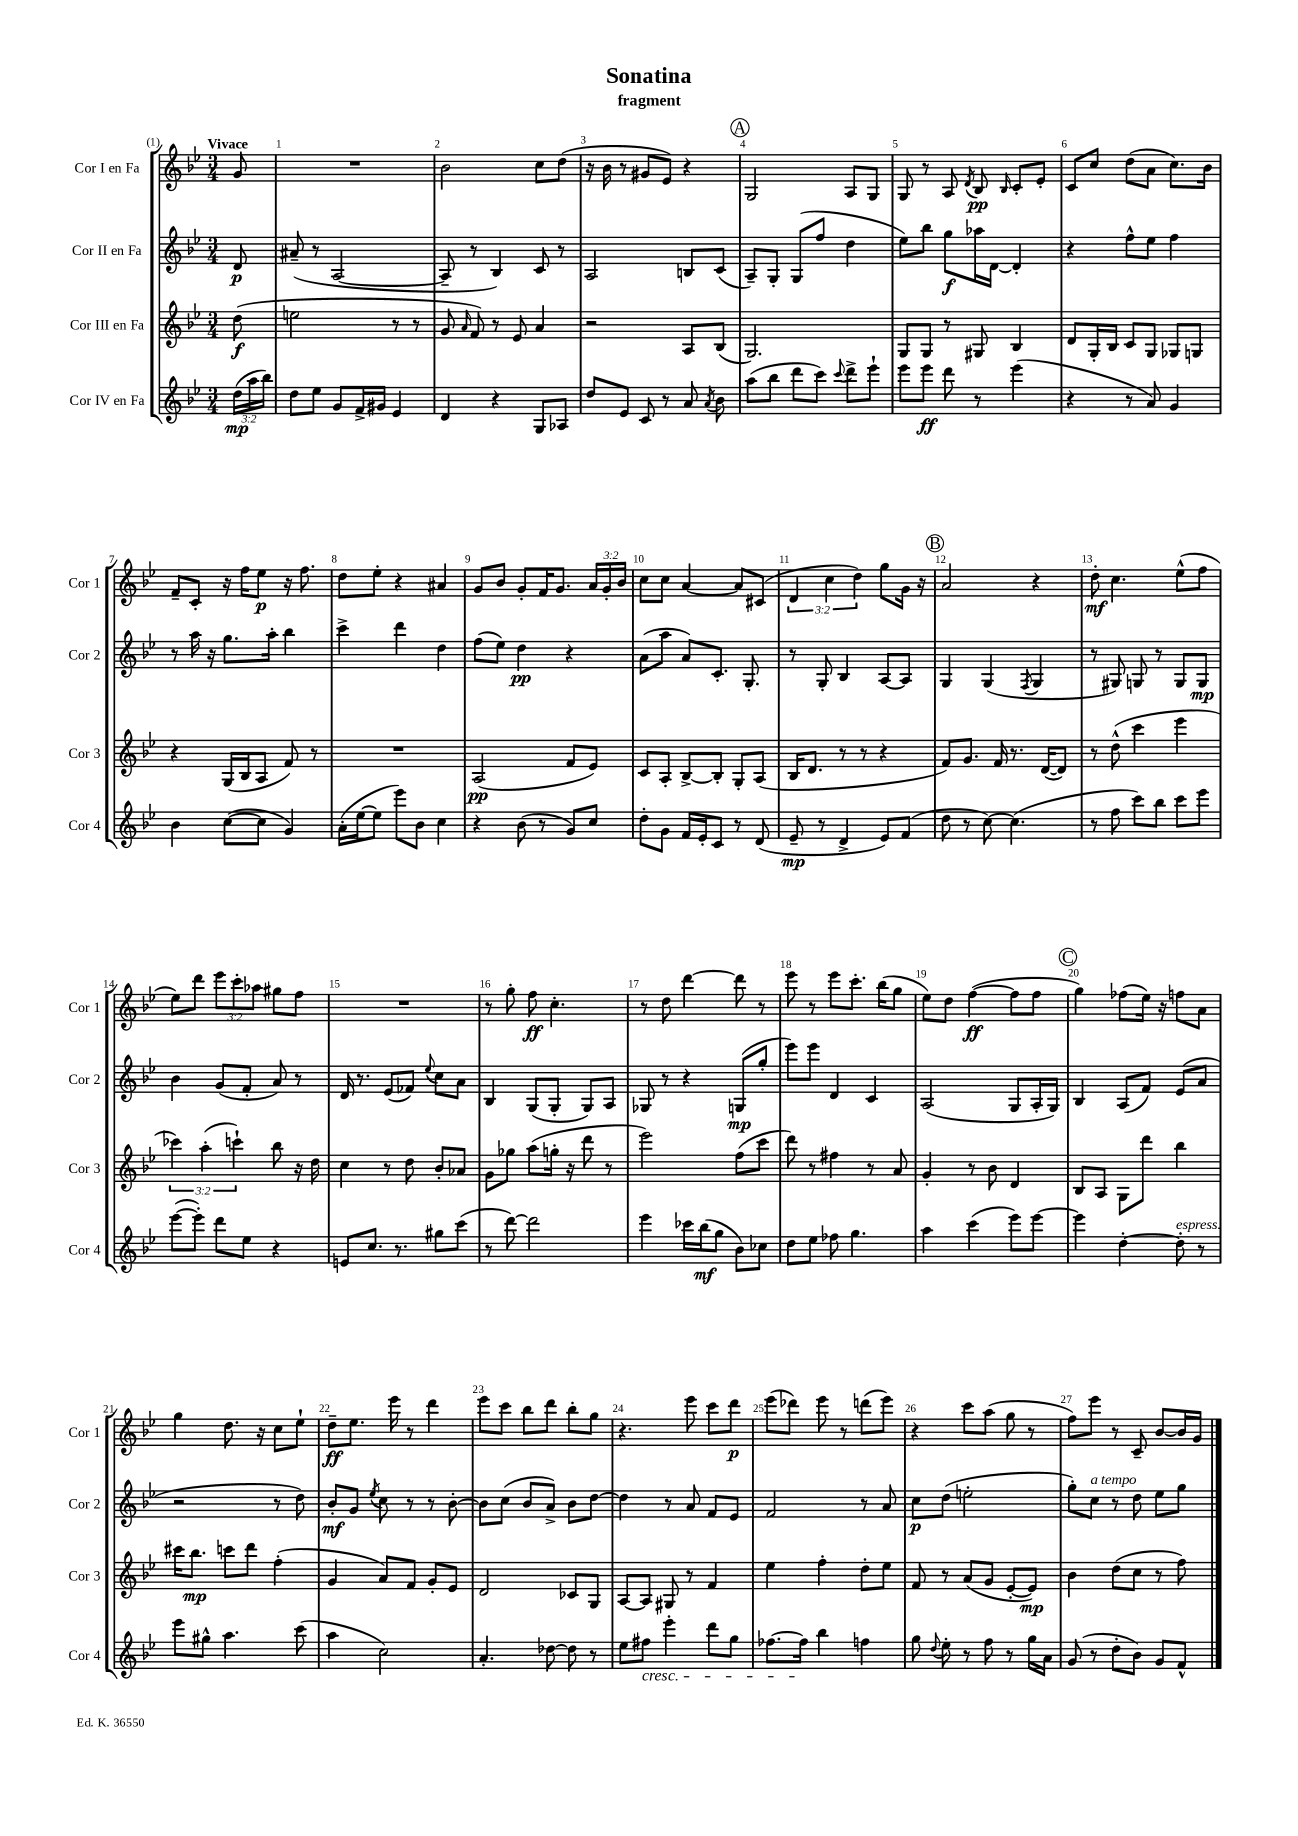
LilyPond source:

\header { title = "Sonatina" subtitle = "fragment" }
<<
\new StaffGroup <<
\new Staff = "s0" \with { instrumentName = "Cor I en Fa" shortInstrumentName = "Cor 1" } {
    \clef treble \key bes \major \numericTimeSignature \time 3/4 \override Staff.TupletNumber.text = #tuplet-number::calc-fraction-text \partial 8 \tempo "Vivace"
    \autoBeamOff g'8 |
    R2. |
    bes'2 c''8[ d''8]( |
    r16 bes'16 r8 gis'8[ ees'8]) r4 |
    \mark \markup { \circle "A" } g2 a8[ g8] |
    g8 r8 a8 \acciaccatura { d'8 } bes8\pp \grace { bes16 } c'8[-. ees'8]-. |
    c'8[ c''8] d''8[( a'8] c''8.[) bes'16] |
    f'8[-- c'8]-. r16 f''16[ ees''8]\p r16 f''8. |
    d''8[ ees''8]-. r4 ais'4 |
    g'8[ bes'8] g'8[-. f'16 g'8.] \tuplet 3/2 { a'16[ g'16-. bes'16] } |
    c''8[ c''8] a'4~ a'8[ cis'8]( |
    \tuplet 3/2 { d'4 c''4 d''4) } g''8[ g'16] r16 |
    \mark \markup { \circle "B" } a'2 r4 |
    d''8-.\mf c''4. ees''8[-^( f''8] |
    ees''8[) d'''8] \tuplet 3/2 { ees'''8[ c'''8-. aes''8] } gis''8[ f''8] |
    R2. |
    r8 g''8-. f''8\ff c''4.-. |
    r8 d''8 d'''4~ d'''8 r8 |
    ees'''8 r8 ees'''8[ c'''8.]-. bes''16[( g''8] |
    ees''8[) d''8] f''4~\ff( f''8[ f''8] |
    \mark \markup { \circle "C" } g''4) fes''8[( ees''16]) r16 f''8[ a'8] |
    g''4 d''8. r16 c''8[ ees''8]-! |
    d''8[--\ff ees''8.] ees'''16 r8 d'''4 |
    ees'''8[ c'''8] bes''8[ d'''8] bes''8[-. g''8] |
    r4. ees'''8 c'''8[ d'''8]\p |
    ees'''8[( des'''8]) ees'''8 r8 d'''8[( ees'''8]) |
    r4 c'''8[ a''8]( g''8 r8 |
    f''8[) ees'''8] r8 c'8-- bes'8[~ bes'16 g'16] \bar "|." |
}
\new Staff = "s1" \with { instrumentName = "Cor II en Fa" shortInstrumentName = "Cor 2" } {
    \clef treble \key bes \major \numericTimeSignature \time 3/4 \partial 8
    \autoBeamOff d'8\p |
    ais'8--( r8 a2~ |
    a8-- r8 bes4) c'8 r8 |
    a2 b8[ c'8]( |
    \mark \markup { \circle "A" } a8[--) g8]-. g8[( f''8] d''4 |
    ees''8[) bes''8] g''8[\f aes''16 d'16]~ d'4-. |
    r4 f''8[-^ ees''8] f''4 |
    r8 a''16 r16 g''8.[ a''16]-. bes''4 |
    c'''4-> d'''4 d''4 |
    f''8[( ees''8]) d''4\pp r4 |
    a'8[( a''8] a'8[) c'8.]-. g8.-. |
    r8 g8-. bes4 a8[~ a8] |
    \mark \markup { \circle "B" } g4 g4( \acciaccatura { f8 } g4 |
    r8 gis8) g8 r8 g8[ g8]\mp |
    bes'4 g'8[( f'8]-. a'8) r8 |
    d'16 r8. ees'8[( fes'8]) \appoggiatura { ees''8 } c''8[ a'8] |
    bes4 g8[( g8]-. g8[) a8] |
    ges8 r8 r4 g8[\mp( g''8]-. |
    ees'''8[) ees'''8] d'4 c'4 |
    a2( g8[ a16-. g16]) |
    \mark \markup { \circle "C" } bes4 a8[( f'8]) ees'8[( a'8] |
    r2 r8 d''8) |
    bes'8[-.\mf g'8] \acciaccatura { ees''8 } c''8 r8 r8 bes'8~-. |
    bes'8[ c''8]( bes'8[ a'8]->) bes'8[ d''8]~ |
    d''4 r8 a'8 f'8[ ees'8] |
    f'2 r8 a'8 |
    c''8[\p d''8]( e''2-. |
    g''8[-.) c''8]^\markup { \italic "a tempo" } r8 d''8 ees''8[ g''8] \bar "|." |
}
\new Staff = "s2" \with { instrumentName = "Cor III en Fa" shortInstrumentName = "Cor 3" } {
    \clef treble \key bes \major \numericTimeSignature \time 3/4 \override Staff.TupletNumber.text = #tuplet-number::calc-fraction-text \partial 8
    \autoBeamOff d''8\f( |
    e''2 r8 r8 |
    g'8 \grace { a'16 } f'8) r8 ees'8 a'4 |
    r2 a8[ bes8]( |
    \mark \markup { \circle "A" } g2.) |
    g8[ g8] r8 gis8 bes4 |
    d'8[ g16-. bes16] c'8[ g8] ges8[ g8] |
    r4 g16[( bes16 a8] f'8) r8 |
    R2. |
    a2\pp( f'8[ ees'8]) |
    c'8[ a8]-. bes8[~-> bes8]-. g8[-. a8]( |
    bes16[ d'8.] r8 r8 r4 |
    \mark \markup { \circle "B" } f'8[) g'8.] f'16 r8. d'16[~( d'8]) |
    r8 d''8-^( c'''4 ees'''4 |
    \tuplet 3/2 { ces'''4) a''4-.( c'''4-!) } bes''8 r16 d''16 |
    c''4 r8 d''8 bes'8[-. aes'8] |
    g'8[ ges''8] a''8[( g''16]-. r16 d'''8 r8 |
    ees'''2) f''8[( c'''8] |
    d'''8) r8 fis''4 r8 a'8 |
    g'4-. r8 bes'8 d'4 |
    \mark \markup { \circle "C" } bes8[ a8] g8[ d'''8] bes''4 |
    cis'''16[ bes''8.]\mp c'''8[ d'''8] f''4-.( |
    g'4 a'8[) f'8] g'8[-. ees'8] |
    d'2 ces'8[ g8] |
    a8[~ a8] gis8 r8 f'4 |
    ees''4 f''4-. d''8[-. ees''8] |
    f'8 r8 a'8[( g'8] ees'8[~-. ees'8]\mp) |
    bes'4 d''8[( c''8] r8 f''8) \bar "|." |
}
\new Staff = "s3" \with { instrumentName = "Cor IV en Fa" shortInstrumentName = "Cor 4" } {
    \clef treble \key bes \major \numericTimeSignature \time 3/4 \override Staff.TupletNumber.text = #tuplet-number::calc-fraction-text \partial 8
    \autoBeamOff \tuplet 3/2 { d''16[\mp( a''16 bes''16]) } |
    d''8[ ees''8] g'8[ f'16-> gis'16] ees'4 |
    d'4 r4 g8[ aes8] |
    d''8[ ees'8] c'8 r8 a'8 \acciaccatura { a'8 } bes'8 |
    \mark \markup { \circle "A" } a''8[( bes''8] d'''8[ c'''8]) \appoggiatura { c'''8 } d'''8[-> ees'''8]-! |
    ees'''8[ ees'''8]\ff d'''8 r8 ees'''4( |
    r4 r8 a'8) g'4 |
    bes'4 c''8[~( c''8] g'4) |
    a'16[-.( ees''16~ ees''8] ees'''8[) bes'8] c''4 |
    r4 bes'8( r8 g'8[) c''8] |
    d''8[-. g'8] f'16[ ees'16-. c'8] r8 d'8( |
    ees'8--\mp r8 d'4-> ees'8[) f'8]( |
    \mark \markup { \circle "B" } d''8 r8 c''8~) c''4.( |
    r8 f''8 c'''8[) bes''8] c'''8[ ees'''8] |
    ees'''8[~( ees'''8]-.) d'''8[ ees''8] r4 |
    e'8[ c''8.] r8. gis''8[ c'''8]( |
    r8 d'''8~) d'''2 |
    ees'''4 ces'''16[ bes''16\mf( g''8] bes'8[) ces''8] |
    d''8[ ees''8] fes''8 g''4. |
    a''4 c'''4( ees'''8[) ees'''8]~ |
    \mark \markup { \circle "C" } ees'''4 d''4~-. d''8-.^\markup { \italic "espress." } r8 |
    ees'''8[ gis''8]-^ a''4. c'''8( |
    a''4 c''2) |
    a'4.-. des''8~ des''8 r8 |
    ees''8[ fis''8]\cresc ees'''4-. d'''8[ g''8] |
    fes''8.[~ fes''16]\! bes''4 f''4 |
    g''8 \appoggiatura { d''8 } ees''8-. r8 f''8 r8 g''16[ a'16] |
    g'8( r8 d''8[-. bes'8]) g'8[ f'8]-^ \bar "|." |
}
>>
>>
\layout { \context { \Score \override BarNumber.break-visibility = ##(#f #t #t) barNumberVisibility = #all-bar-numbers-visible } }
